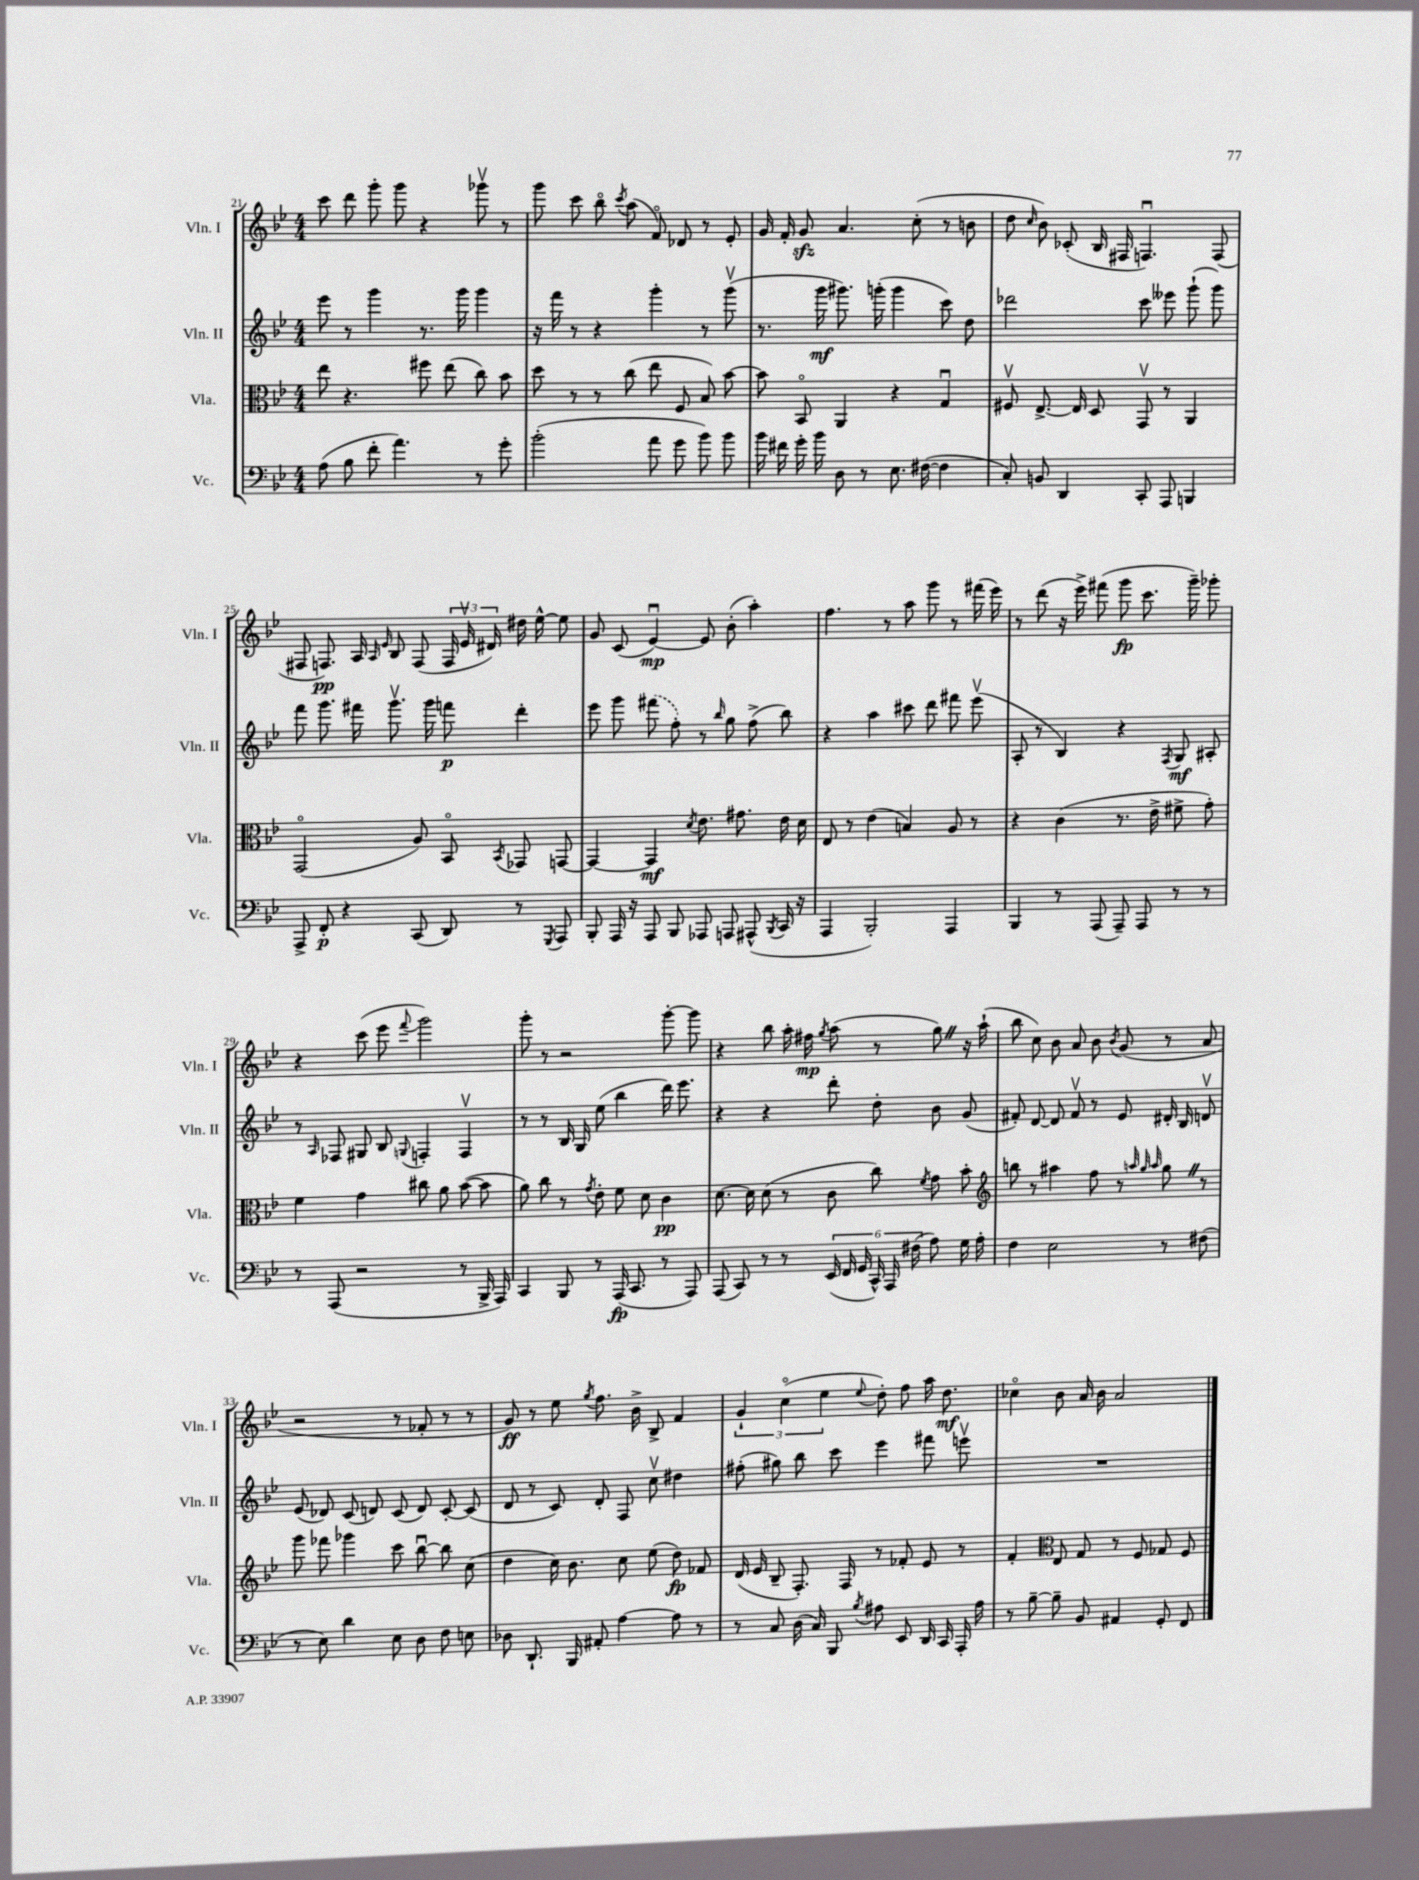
<<
\new StaffGroup <<
\new Staff = "s0" \with { instrumentName = "Vln. I" shortInstrumentName = "Vln. I" } {
    \clef treble \key bes \major \numericTimeSignature \time 4/4
    \autoBeamOff c'''8 d'''8 g'''8-. g'''8 r4 ges'''8\upbow r8 |
    g'''8 c'''8 bes''8\flageolet \acciaccatura { c'''8 } a''8( f'8\flageolet) des'8 r8 ees'8-. |
    g'16 f'16-. g'8\sfz a'4. c''8-.( r8 b'8 |
    d''8 \grace { c''16 } bes'8) ces'8-.( bes16 fis16 f4.\downbow) f8( |
    fis8 f8.\pp) a16 \grace { a16 ees'16 } bes8 f8( \tuplet 3/2 { f16 ees'16\upbow dis'16) } dis''16 ees''16~-^ ees''8 |
    g'8 c'8( ees'4~\downbow\mp) ees'8 bes'8-.( a''4-.) |
    f''4. r8 a''8 g'''8 r8 fis'''16( ees'''16) |
    r8 d'''8( r16 ees'''16->) fis'''8( g'''8\fp c'''8. g'''16--) ges'''8-. |
    r4 c'''8( ees'''8 \appoggiatura { f'''8 } g'''2) |
    g'''8-. r8 r2 g'''8~-. g'''8 |
    r4 bes''8 a''16-. fis''16\mp \acciaccatura { g''8 } a''8( r8 g''8) \once \override BreathingSign.text = \markup { \musicglyph "scripts.caesura.straight" } \breathe r16 a''16-!( |
    bes''8 c''8) bes'8 a'8 bes'8 \acciaccatura { bes'8 } g'8( r8 a'8 |
    r2 r8 fes'8-. r8 r8 |
    g'8\ff) r8 ees''8 \acciaccatura { g''8 } f''8. bes'16-> bes8-> f'4 |
    \tuplet 3/2 { g'4-! c''4\flageolet( ees''4 } \appoggiatura { ees''8 } d''8-.) f''8 a''16 d''8.\mf |
    ces''4\flageolet bes'8 a'16 bes'16 a'2 \bar "|." |
}
\new Staff = "s1" \with { instrumentName = "Vln. II" shortInstrumentName = "Vln. II" } {
    \clef treble \key bes \major \numericTimeSignature \time 4/4
    \autoBeamOff ees'''8 r8 g'''4 r8. g'''16 g'''4 |
    r16 f'''16 r8 r4 g'''4-. r8 g'''8\upbow( |
    r8. g'''16\mf gis'''8.) g'''16-.( g'''4 c'''8) d''8 |
    des'''2 c'''8 eeses'''8 g'''8-!( g'''8) |
    f'''8 g'''8. fis'''16 g'''8.\upbow g'''16 f'''8\p d'''4-. |
    ees'''8 g'''8 \once \slurDashed fis'''8( f''8-.) r8 \grace { bes''16 } g''8 f''8->( bes''8) |
    r4 a''4 cis'''8 d'''8 fis'''8 ees'''8\upbow( |
    a8-. r8 bes4) r4 \acciaccatura { f8 } g8\mf ais8-. |
    r8 \grace { a16 } fes8 gis8 bes8 \appoggiatura { g8 } f4-. f4\upbow |
    r8 r8 bes16 g16 ees''8( bes''4 d'''16) ees'''8. |
    r4 r4 d'''8-. d''8-. bes'8 g'8( |
    fis'8-.) d'8~ d'8 fis'8\upbow r8 ees'8 dis'16-. bes16 d'8\upbow |
    ees'8( des'8) c'8( d'8) c'8( d'8) c'8~-. c'8( |
    d'8 r8 c'8) d'8-. f8 c''8\upbow dis''4 |
    fis''8-.( gis''8) bes''8 c'''8 ees'''4 fis'''8 e'''8\upbow |
    R1 \bar "|." |
}
\new Staff = "s2" \with { instrumentName = "Vla." shortInstrumentName = "Vla." } {
    \clef alto \key bes \major \numericTimeSignature \time 4/4
    \autoBeamOff ees''8 r4. fis''8 ees''8( c''8) bes'8 |
    d''8 r8 r8 c''8( ees''8 f8 bes8) bes'8~ |
    bes'8 bes,8\flageolet a,4 r4 g4\downbow |
    fis8\upbow ees8.~-> ees16 d8 g,8\upbow r8 a,4 |
    g,2\flageolet( a8) bes,8\flageolet \acciaccatura { bes,8 } ges,8 g,8~ |
    g,4~ g,4\mf \acciaccatura { d'8 } ees'8. gis'8. ees'16 d'16 |
    ees8 r8 ees'4( b4) a8 r8 |
    r4 c'4( r8. ees'16-> fis'8-> g'8-.) |
    f'4 g'4 cis''8 a'8 bes'8~( bes'8 |
    a'8) c''8 r8 \acciaccatura { g'8 } ees'8-. f'8 d'8 c'4\pp |
    d'8.~ d'16 d'8( r8 c'8 c''8) \acciaccatura { f'8 } g'8 bes'8-. |
    \clef treble b''8 r8 ais''4 f''8 r8 \grace { a''32 g''32 a''32 } g''8 \once \override BreathingSign.text = \markup { \musicglyph "scripts.caesura.straight" } \breathe r8 |
    g'''8 fes'''8 ges'''4 c'''8 bes''8~\downbow bes''8 c''8( |
    d''4 c''16) bes'8. c''8 ees''8( d''8\fp) fes'8 |
    d'16( ees'16 bes8-- f8.-.) f16 r8 fes'8-. ees'8 r8 |
    f'4-. \clef alto ees8 g8 r8 f8 ges8 f8 \bar "|." |
}
\new Staff = "s3" \with { instrumentName = "Vc." shortInstrumentName = "Vc." } {
    \clef bass \key bes \major \numericTimeSignature \time 4/4
    \autoBeamOff a8( bes8 f'8-. a'4.) r8 g'8-. |
    bes'2-.( a'8 g'8 bes'8) bes'8 |
    bes'16 fis'16 g'16-. bes'16 d8 r8 ees8. fis16~( fis4 |
    c8-.) b,8 d,4 c,8-. a,,8 b,,4 |
    a,,8-> f,8-.\p r4 c,8( d,8) r8 \acciaccatura { g,,8 } a,,8 |
    bes,,8-. a,,16 r16 a,,8 bes,,8 aes,,8 a,,8 ais,,8-^( \acciaccatura { bes,,8 } c,16 r16 |
    a,,4 bes,,2-.) a,,4 |
    bes,,4 r8 a,,8( a,,8--) a,,8 r8 r8 |
    r8 a,,8( r2 r8 bes,,16-> a,,16) |
    c,4 bes,,8 r8 a,,16\fp( c,8. r8 a,,8) |
    a,,8( c,8) r8 r8 \tuplet 6/4 { ees,16( f,16 g,16 c,16-^) a,,16 fis16( } a8) g16 a16-. |
    f4 ees2 r8 fis8( |
    r8 ees8) d'4 ees8 d8 f8 e8 |
    des8 d,8.-! bes,,16 ais,8-. a4~ a8 r8 |
    r8 c8 d16( c16) bes,,8 \acciaccatura { bes8 } ais8 ees,8 d,16 c,16 a,,16-. ais16 |
    r8 bes8~-- bes8-- bes,8 ais,4 g,8-. f,8 \bar "|." |
}
>>
>>
\layout { \context { \Score currentBarNumber = #21 } }
